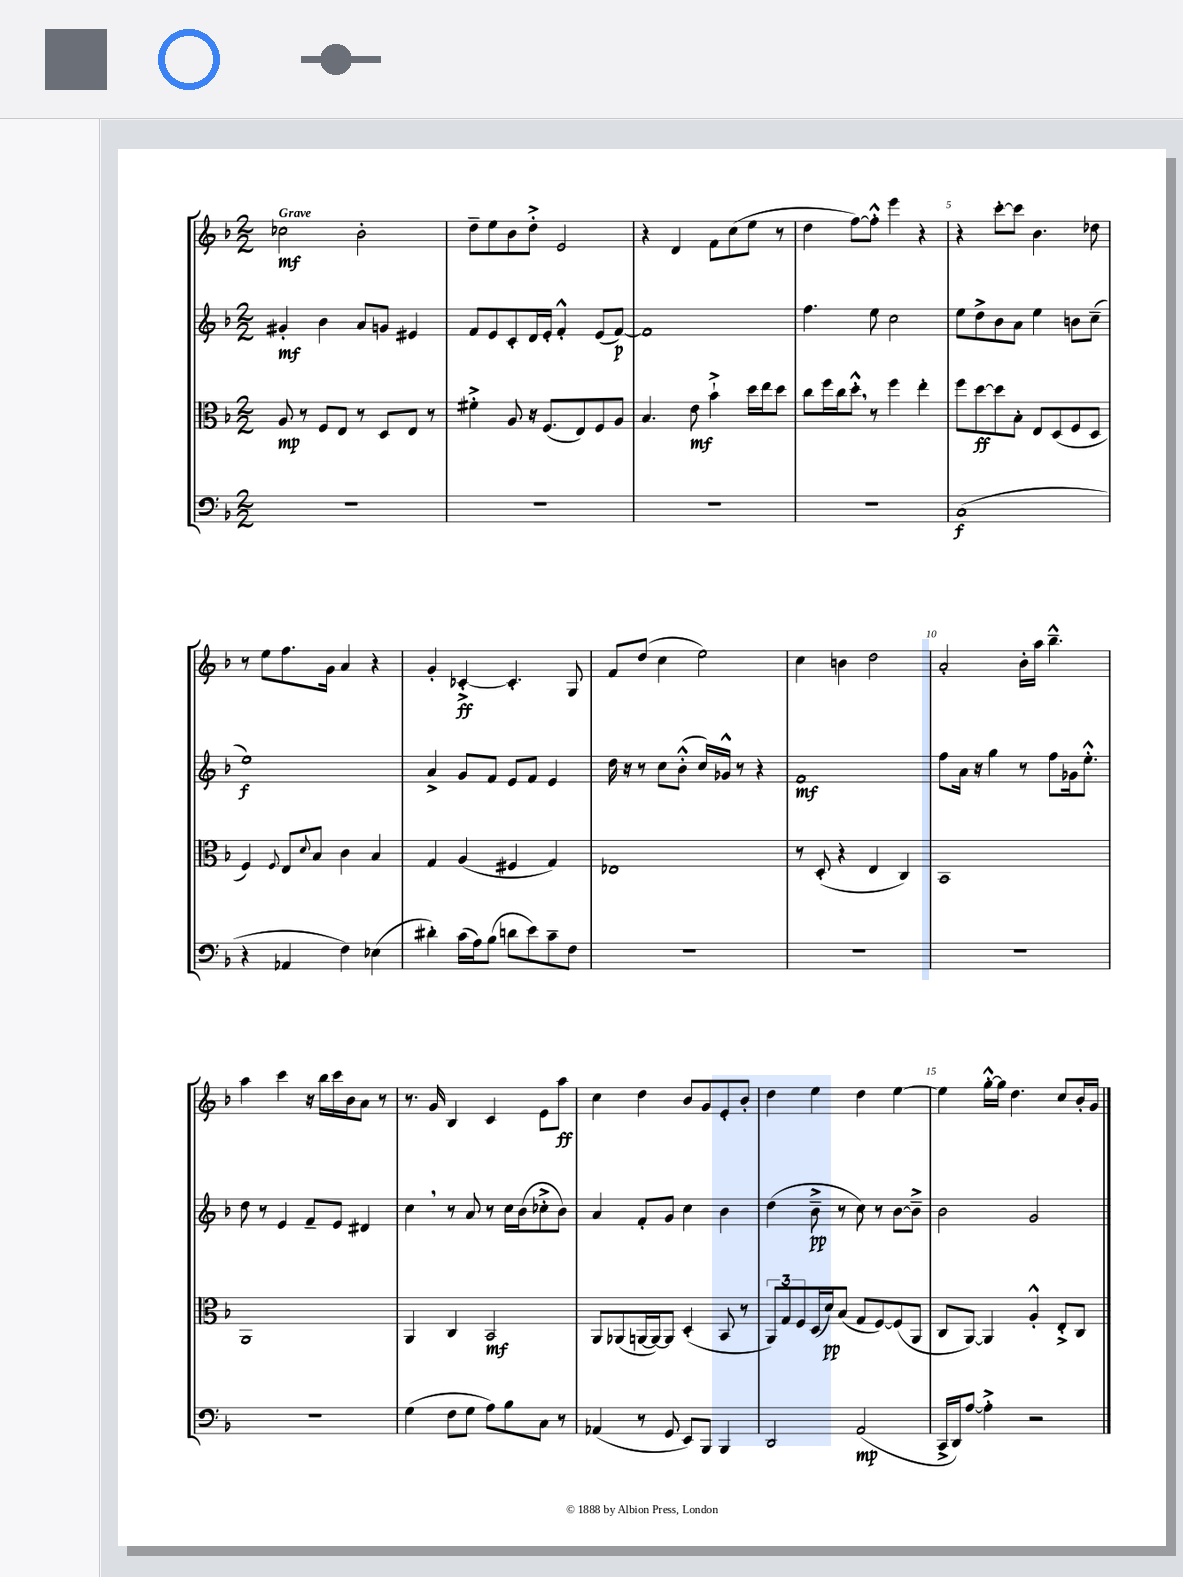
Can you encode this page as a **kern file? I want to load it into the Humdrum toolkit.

**kern	**kern	**kern	**kern
*staff4	*staff3	*staff2	*staff1
*clefF4	*clefC3	*clefG2	*clefG2
*k[b-]	*k[b-]	*k[b-]	*k[b-]
*M2/2	*M2/2	*M2/2	*M2/2
1r	8A/	4g#'/	2cc-\
.	8r	.	.
.	8F/L	4b-\	.
.	8E/J	.	.
.	8r	8a/L	2b-'\
.	8D/L	8g/J	.
.	8E/J	4e#/	.
.	8r	.	.
=	=	=	=
1r	4f#'^\	8f/L	8dd~\L
.	.	8e/	8ee\
.	8A/	8c'/	8b-\
.	16r	16d/L	8dd'^\J
.	(8.F/L	16e'/JJ	.
.	.	4f'^^/	2e/
.	8E/)	.	.
.	8F/	(8e/L	.
.	8A/J	[8f/J)	.
=	=	=	=
1r	4.B-/	1f]	4r
.	.	.	4d/
.	8e\	.	.
.	4b-`^\	.	8f\L
.	.	.	(8cc\
.	16dd\LL	.	8ee\J
.	16ee\J	.	.
.	8dd\J	.	8r
=	=	=	=
1r	8cc\L	4.ff\	4dd\
.	16ff\L	.	.
.	16cc\J	.	.
.	8dd'^^\J	.	[8ff\L)
.	8r	8ee\	8ff'^^\]J
.	4ff\	2cc\	4eee\
.	4ee'\	.	4r
=	=	=	=
(1C	8ff\L	8ee\L	4r
.	[8dd\	8dd^\	.
.	8dd\]	8b-\	[8ccc'\L
.	8B-'\J	8a\J	8ccc\]J
.	8E/L	4ee\	4.b-\
.	(8D/	.	.
.	8F/	8b\L	.
.	8D/J	(8cc~\J	8dd-\
=	=	=	=
4r	4F/)	1ee)	8r
.	.	.	8ee\L
.	8qqF/	.	.
4AA-/	8E/L	.	8.ff\
.	8qqd/	.	.
.	8B-/J	.	.
.	.	.	16g\Jk
4F\)	4c\	.	4a/
(4E-\	4B-/	.	4r
=	=	=	=
4d#'\)	4G/	4a^/	4g'/
(16c\LL	(4A/	8g/L	[4c-'^/
16A\J)	.	.	.
(8B-\J	.	8f/J	.
8d\L	4F#/	8e/L	4.c-'/]
8e\)	.	8f/J	.
8c~\	4G/)	4e/	.
8F\J	.	.	8G/
=	=	=	=
1r	1E-	16dd\	8f/L
.	.	16r	.
.	.	8r	(8dd/J
.	.	8cc\L	4cc\
.	.	(8b-'^^\J	.
.	.	16cc/LL)	2ee\)
.	.	16g-^^/JJ	.
.	.	8r	.
.	.	4r	.
=	=	=	=
1r	8r	1f	4cc\
.	(8D'/	.	.
.	4r	.	4b\
.	4E/	.	2dd\
.	4C/)	.	.
=	=	=	=
1r	1BB-	8ff\L	2a'/
.	.	16a\Jk	.
.	.	16r	.
.	.	4gg\	.
.	.	8r	16b-'\LL
.	.	.	16aa\JJ
.	.	8ff\L	4.bb-~^^\
.	.	16g-\k	.
.	.	8.ee'^^\J	.
=	=	=	=
1r	1AA	8dd\	4aa\
.	.	8r	.
.	.	4e/	4ccc\
.	.	8f~/L	16r
.	.	.	16bb-\LL
.	.	8e/J	16ccc\
.	.	.	16b-\J
.	.	4d#/	8a\J
.	.	.	8r
=	=	=	=
(4G\	4AA/	4cc\	8.r
.	.	.	16g/
8F\L	4C/	8r	4B-/
8G\J	.	8a/	.
8A\L)	2BB-/	8r	4c/
8B-\	.	16cc\LL	.
.	.	(16b-\J	.
8C\J	.	8cc-'^\	8e\L
8r	.	8b-\J)	8aa\J
=	=	=	=
(4AA-/	8AA/L	4a/	4cc\
.	(8AA-/	.	.
8r	[16AA/L	8f'/L	4dd\
.	16AA/_J)	.	.
8GG/	8AA/]J	8g/J	.
8EE/L)	(4D'/	4cc\	8b-/L
8BBB-/J	.	.	8g/
4BBB-/	8BB-/	4b-\	8e'/
.	8r	.	8b-'/J
=	=	=	=
2DD/	12AA/L)	(4dd\	4dd\
.	12G/	.	.
.	12F/	.	.
.	(16D/L	8b-~^\	4ee\
.	16d/J)	.	.
.	(8B-/J	8r	.
(2AA/	8G/L	8cc\)	4dd\
.	[8F/)	8r	.
.	(8F/]	[8b-\L	[4ee\
.	8AA/J	8b-~^\]J	.
=	=	=	=
16CC^/LL	8C/L	2b-\	4ee\]
16DD/J)	.	.	.
[8A/J	[8AA/J)	.	.
4A'^\]	4AA/]	.	[16gg'^^\LL
.	.	.	16gg\]JJ
.	.	.	4.dd\
2r	4A'^^/	2g/	.
.	8E'^/L	.	8cc/L
.	8C/J	.	16b-'/L
.	.	.	16g/JJ
==	==	==	==
*-	*-	*-	*-
